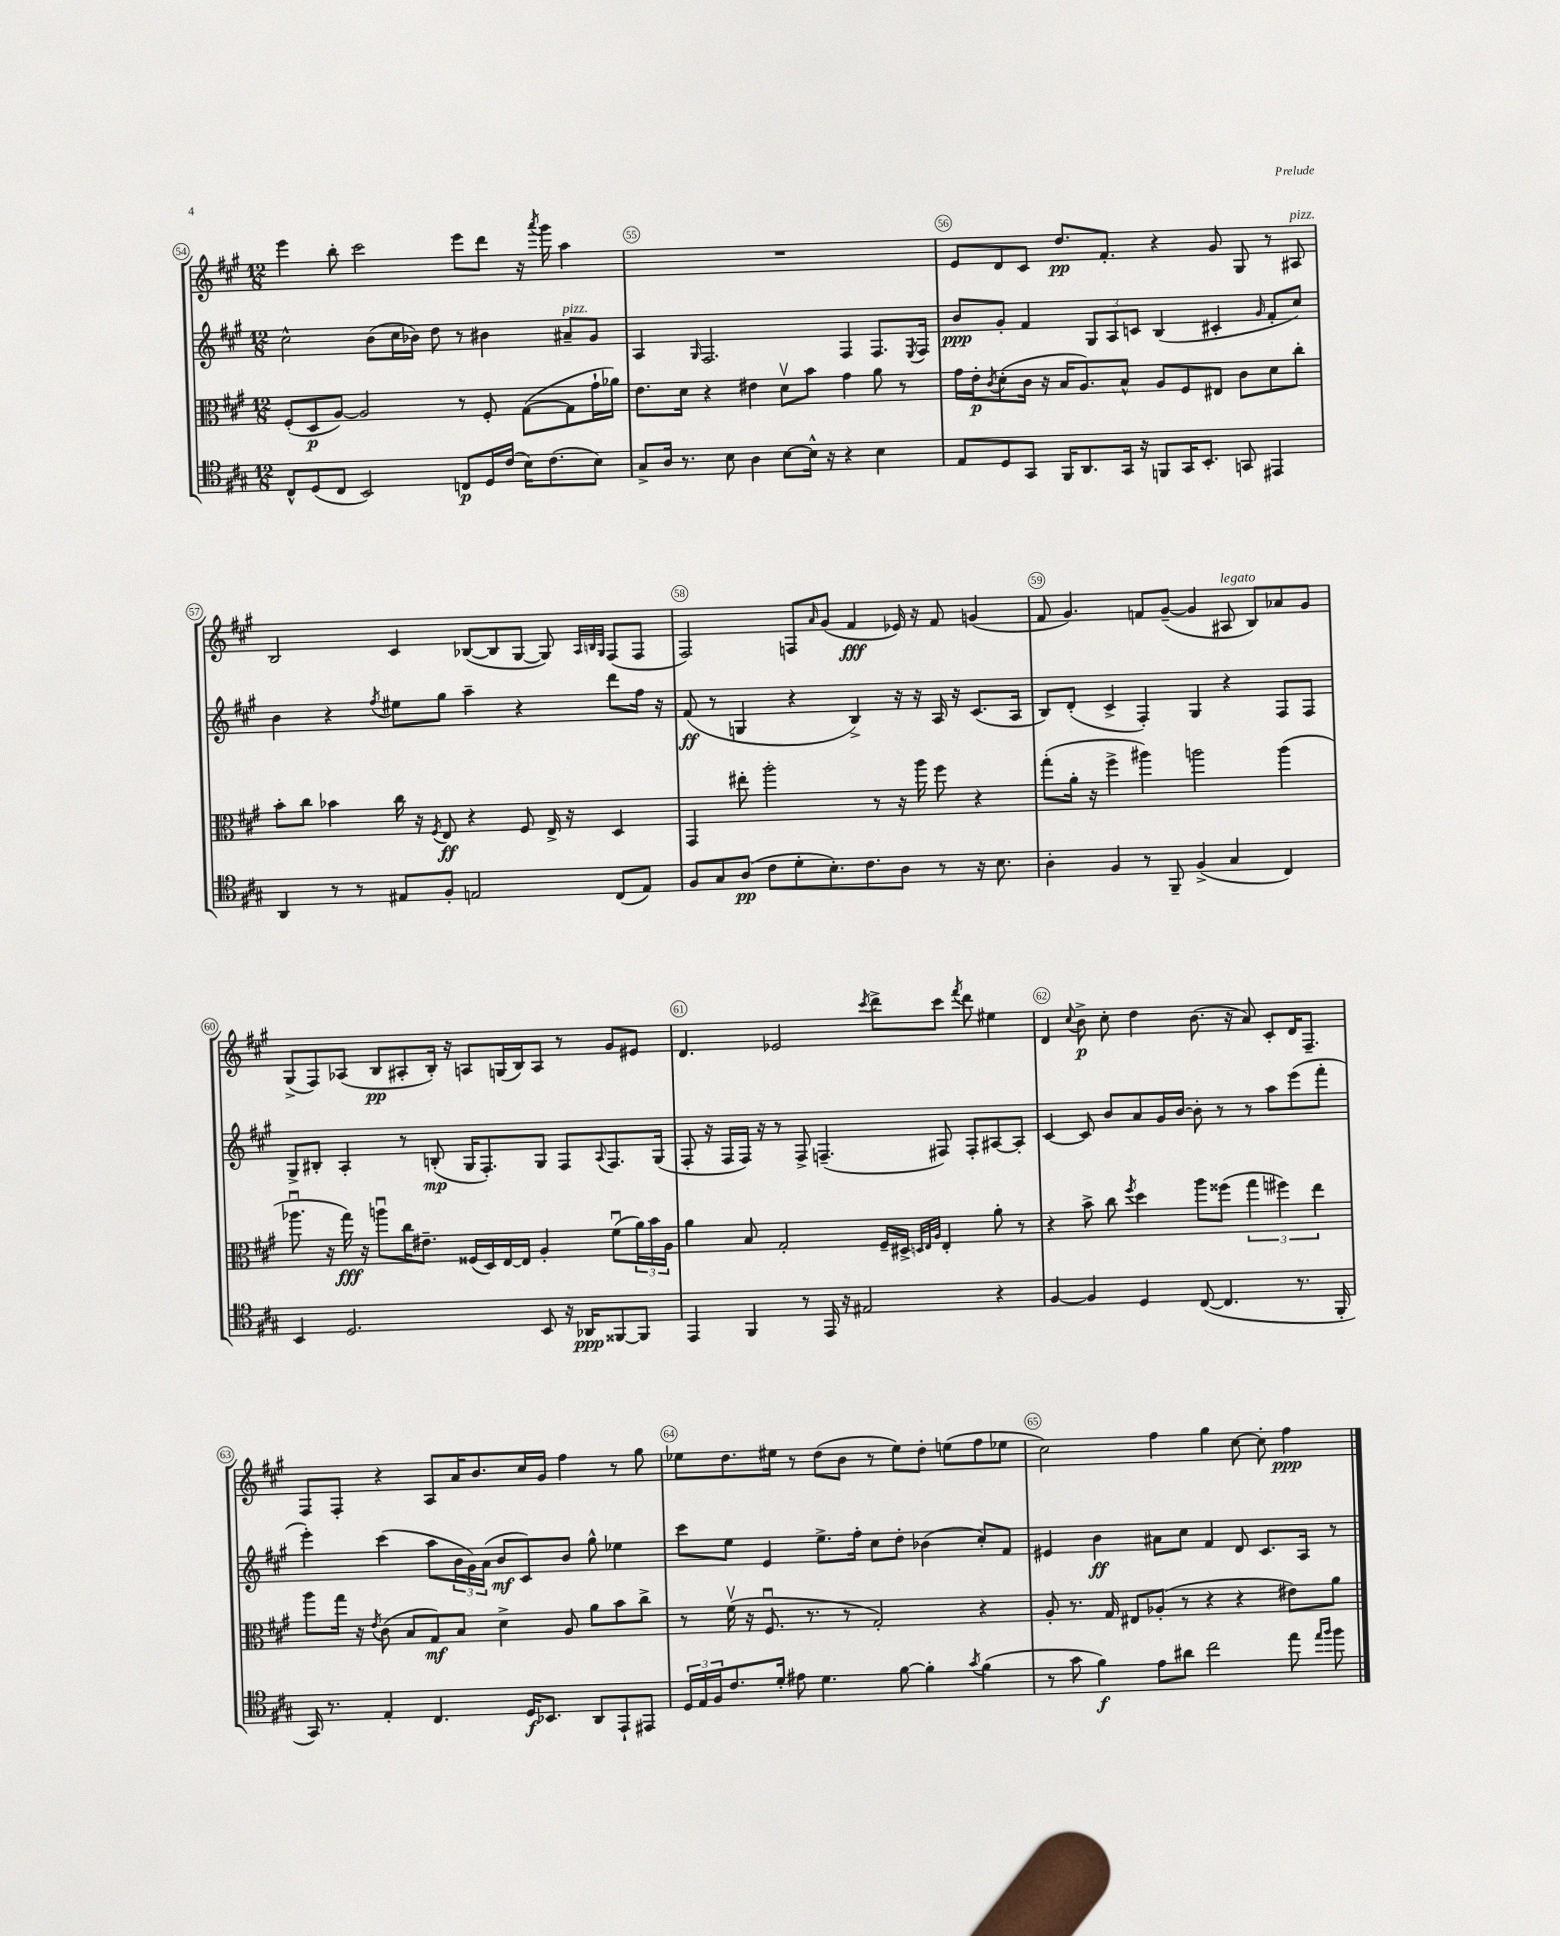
<<
\new StaffGroup <<
\new Staff = "s0" {
    \clef treble \key a \major \numericTimeSignature \time 12/8
    e'''4 b''8-. cis'''2 e'''8 d'''8 r16 \acciaccatura { a'''8 } gis'''16 a''4 |
    R1. |
    e'8 d'8 cis'8 d''8.\pp fis'8.-. r4 gis'8 gis8 r8 ais8^\markup { \italic "pizz." } |
    b2 cis'4 bes8~( bes8 gis8~ gis8) \grace { a32 b32 gis32 } fis8( fis8 |
    fis2) f8 \grace { a'16 } gis'8( fis'4\fff ees'16) r16 fis'8 g'4( |
    fis'8 gis'4.) f'8 gis'8~--( gis'4 ais8^\markup { \italic "legato" } b8) aes'8 gis'8 |
    gis8->( fis8) aes8( b8\pp ais8-. b16-.) r16 a8 g16( b16) a8 r8 gis'8 eis'8 |
    d'4. ees'2 \acciaccatura { cis'''8 } d'''8-> cis'''8 \acciaccatura { fis'''8 } d'''8 eis''4 |
    d'4 \appoggiatura { cis''8 } b'8->\p cis''8-. d''4 b'8.( r16 a'8) cis'8-. d'16 fis8.-- |
    fis8 fis8-. r4 a8 a'16 b'8. cis''16 gis'16 fis''4 r8 gis''8 |
    ees''8 d''8. eis''16 r8 d''8( b'8 r8 eis''8) d''8-. e''8( fis''8 ees''8 |
    cis''2) fis''4 gis''4 cis''8~ cis''8-. fis''4\ppp \bar "|." |
}
\new Staff = "s1" {
    \clef treble \key a \major \numericTimeSignature \time 12/8
    cis''2-^ b'8( cis''16 bes'16) d''8 r8 bis'4 ais'8--^\markup { \italic "pizz." } gis'8 |
    a4 \grace { gis16 } fis2. fis4 fis8. \acciaccatura { e8 } fis16 |
    b'8\ppp gis'8-. fis'4 \tuplet 3/2 { gis8 a8 c'8 } b4( cis'4-. \grace { gis'16 } fis'8-. cis''8) |
    b'4 r4 \acciaccatura { fis''8 } eis''8 gis''8 a''4-- r4 d'''8 fis''16 r16 |
    fis'8\ff( r8 g4 r4 b4->) r16 r16 a16 r16 cis'8.( a16 |
    b8) d'8-.( cis'4-> fis4-.) gis4 r4 fis8 fis8 |
    gis8-> bis8-. a4-. r8 b8-.\mp( gis16 fis8.-.) gis8 fis8 \appoggiatura { a8 } fis8. gis16( |
    fis8-. r16 fis16 fis16) r16 r8 fis8-> f4.--( fis8) fis8-. ais8~ ais8-. |
    cis'4~ cis'8 b'8 a'8 gis'16 b'16~ b'8-. r8 r8 a''8 e'''8( fis'''8-. |
    e'''4-.) cis'''4( a''8 \tuplet 3/2 { b'16 gis'16) a'16( } b'8\mf cis'8) b'8 gis''8-^ ees''4 |
    cis'''8 e''8 e'4 e''8.-> fis''16-. cis''8 d''8-. bes'4( cis''8-.) fis'8 |
    eis'4 b'4\ff ais'8 cis''8 fis'4 d'8 cis'8. a16 r8 \bar "|." |
}
\new Staff = "s2" {
    \clef alto \key a \major \numericTimeSignature \time 12/8
    fis8-.( d8\p a8~) a2 r8 fis8-. gis8~( gis8 gis'16-! aes'16) |
    e'8. d'16 r4 eis'4 d'8\upbow b'8 gis'4 a'8 r8 |
    gis'16 e'16-.\p \acciaccatura { cis'8 } d'8-.( cis'16 r16 b16 a8.) b8-^ a8 fis8 eis8 cis'8 d'8 cis''8-. |
    b'8-. cis''8 bes'4 cis''16 r16 \acciaccatura { fis8 } e8\ff r4 fis8 e16-> r16 d4 |
    gis,4 eis''8-. a''2-. r8 r16 a''16 fis''8 r4 |
    gis''8-.( a'16-. r16 fis''4-> ais''4) a''2 a''4( |
    aes''8.\downbow r16 gis''16\fff) r16 a''8\downbow cis''16 eis'8.-- fisis16( d16) e16~ e16 a4-. fis'8\downbow( \tuplet 3/2 { a'16) b'16 a16 } |
    a'4 b8 gis2-. fis16-- dis16-> \grace { d32 e32 a32 } e4-. a'8-. r8 |
    r4 b'8-> cis''8 \acciaccatura { fis''8 } d''4 a''8 fisis''8( \tuplet 3/2 { gis''4 fis''4) e''4 } |
    a''8 gis''16 r16 \acciaccatura { e'8 } cis'8( b8 gis8\mf) b8 d'4-> a8 a'8 b'8 cis''8-> |
    r8 fis'16\upbow( r16 fis8.\downbow r8. r8 gis2-.) r4 |
    a8-. r8. gis16 eis8 aes8-.( r8 r4 r4 eis'8) a'8 \bar "|." |
}
\new Staff = "s3" {
    \clef tenor \key a \major \numericTimeSignature \time 12/8
    cis8-^ d8( cis8 b,2) c8\p d16 cis'16( b16) cis'8.( b8) |
    gis8-> a16 r8. b8 a4 b8~ b16-^ r16 r4 b4 |
    e8 d8 gis,8 fis,16 a,8. gis,16 r16 f,8 gis,16 b,8.-. g,8 eis,4 |
    a,4 r8 r8 eis8 fis8-. e2 cis8( e8) |
    fis8 gis8 a8\pp( cis'8 d'8-. b8.-.) cis'8. a8 r8 r16 b8. |
    a4-. fis4 r8 fis,8-- fis4->( gis4 cis4) |
    b,4 d2. b,8 r16 aes,16\ppp fisis,8~ fisis,8 |
    e,4 fis,4 r8 e,16 r16 eis2 r4 |
    fis4~ fis4 d4 cis8~( cis4. r8. fis,16-. |
    gis,16) r8. e4-. cis4. d16\f bes,8. a,8 e,8-! eis,8 |
    \tuplet 3/2 { d16 e16 fis16 } cis'8. d'16-. eis'8 d'4. fis'8~ fis'4-. \acciaccatura { gis'8 } fis'4( |
    r8 gis'8 fis'4\f) e'8 ais'8 cis''2 e''8 \grace { e''16 fis''16 } fis''8 \bar "|." |
}
>>
>>
\layout { \context { \Score currentBarNumber = #54 \override BarNumber.break-visibility = ##(#f #t #t) barNumberVisibility = #all-bar-numbers-visible \override BarNumber.stencil = #(make-stencil-circler 0.1 0.3 ly:text-interface::print) } }
